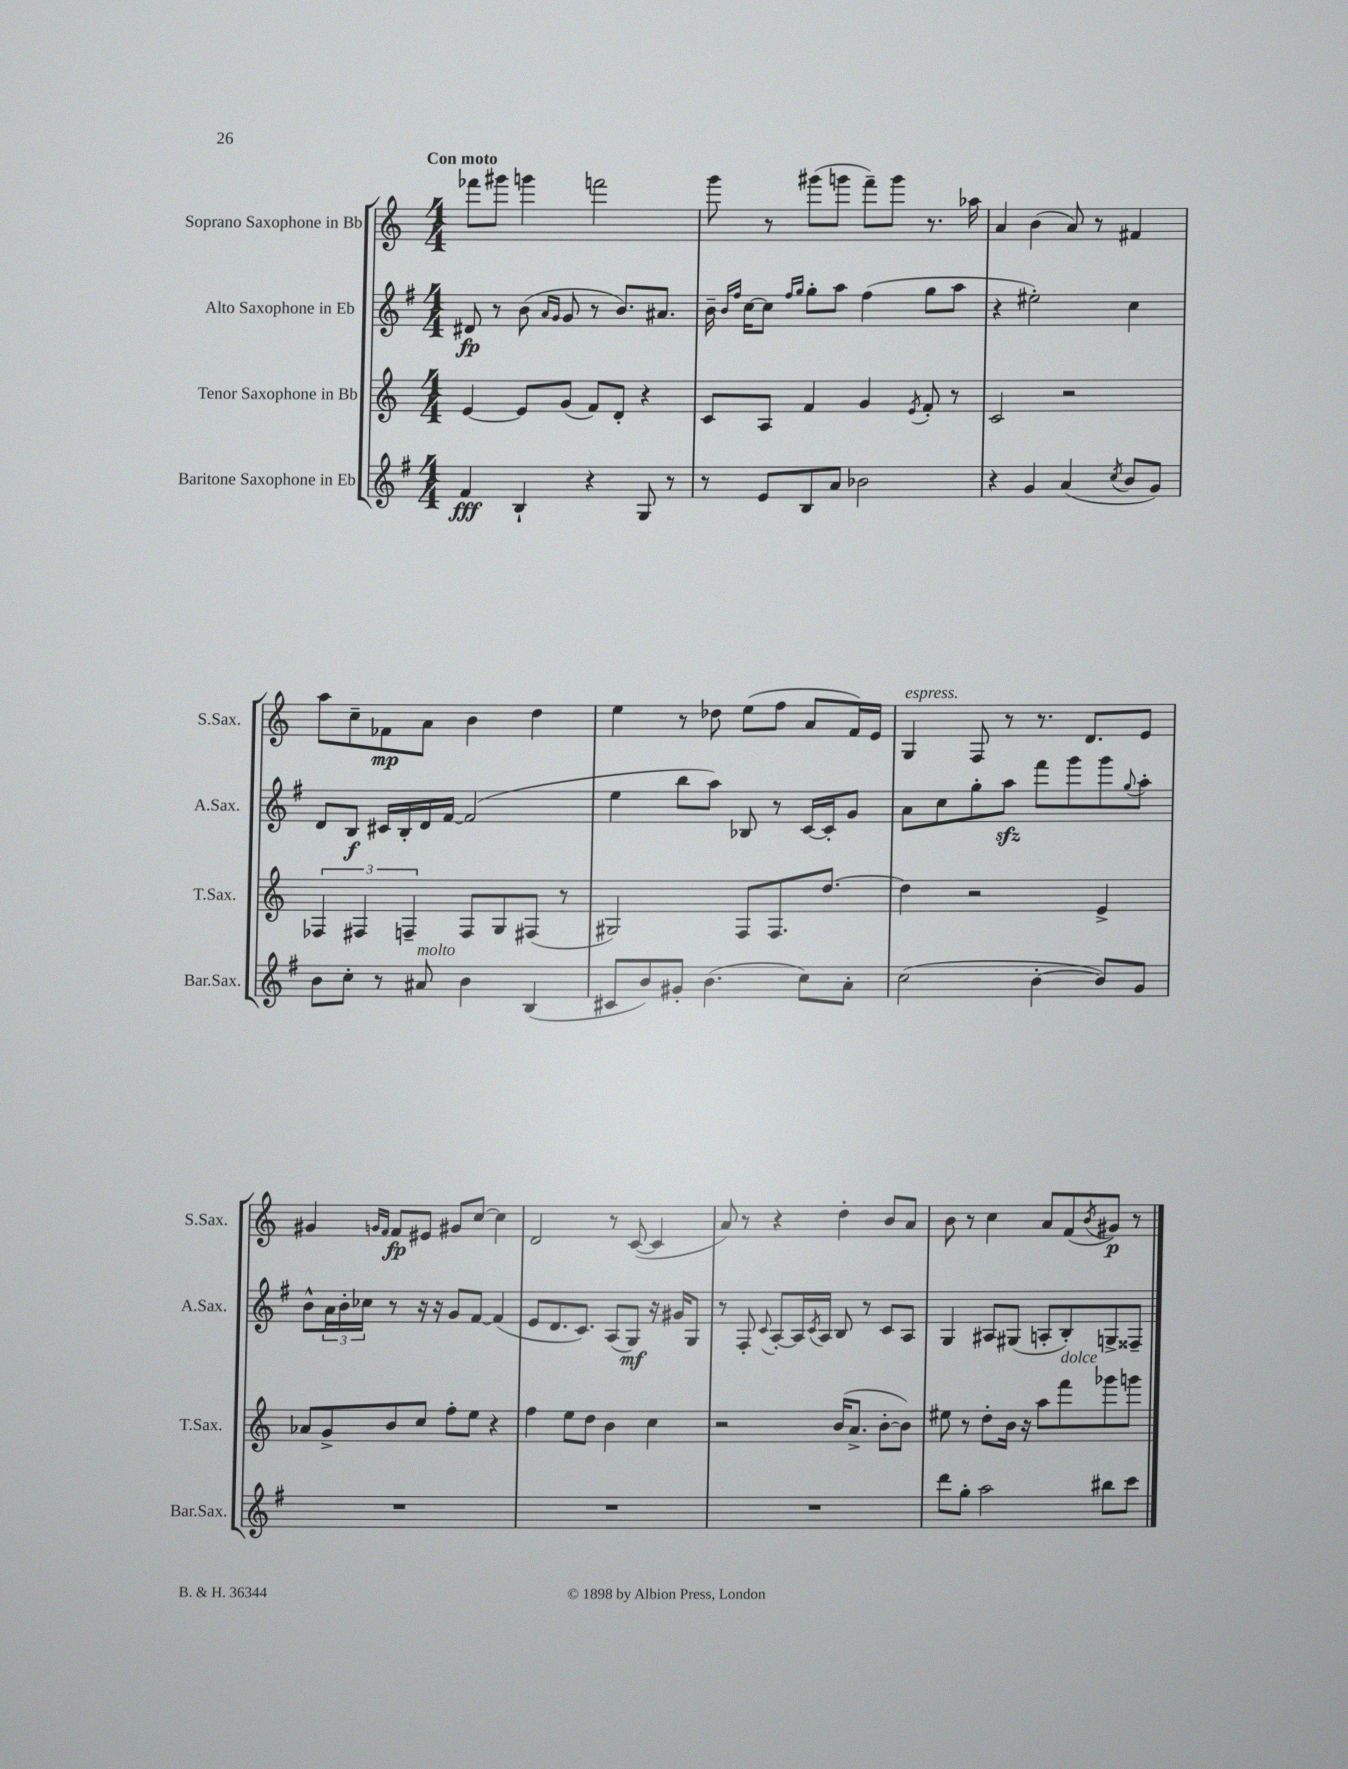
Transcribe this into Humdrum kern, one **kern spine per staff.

**kern	**kern	**kern	**kern
*staff4	*staff3	*staff2	*staff1
*clefG2	*clefG2	*clefG2	*clefG2
*k[f#]	*k[]	*k[f#]	*k[]
*M4/4	*M4/4	*M4/4	*M4/4
4f#	[4e	8d#	8fff-
.	.	8r	8ggg#
4B`	8e]	(8b	4ggg
.	.	16qqa	.
.	.	16qqg	.
.	(8g	8g	.
4r	8f)	8r	2fff
.	8d'	8.b)	.
8G	4r	.	.
.	.	8.a#	.
8r	.	.	.
=	=	=	=
8r	8c	16b~	8ggg
.	.	16qqb	.
.	.	16qqff#	.
.	.	[16cc	.
8e	8A	8cc]	8r
.	.	16qqff#	.
.	.	16qqgg	.
8B	4f	8gg'	(8ggg#
8a	.	8aa	8ggg
2b-	4g	(4ff#	8fff~)
.	.	.	8ggg
.	8qe	.	.
.	8f'	8gg	8.r
.	8r	8aa	.
.	.	.	16aa-
=	=	=	=
4r	2c	4r	4a
4g	.	2ee#')	(4b
(4a	2r	.	8a)
.	.	.	8r
8qcc	.	.	.
8b	.	4cc	4f#
8g)	.	.	.
=	=	=	=
8b	6F-	8d	8aa
8cc'	.	8B	8cc~
.	6F#	.	.
8r	.	16c#	8f-
.	.	16B'	.
.	6F~	.	.
8a#	.	16d	8a
.	.	[16f#	.
4b	8F	(2f#]	4b
.	8G	.	.
(4B	(8F#	.	4dd
.	8r	.	.
=	=	=	=
8c#	2G#)	4ee	4ee
8b)	.	.	.
8g#'	.	8bb	8r
(4.b	.	8aa)	8dd-
.	8F	8B-	(8ee
.	8.F	8r	8ff
8cc)	.	[16c	8a
.	[8.dd	16c']	.
8a'	.	8g	16f)
.	.	.	16e
=	=	=	=
(2cc	4dd]	8a	4G
.	.	8cc	.
.	2r	8gg'	8F
.	.	8aa	8r
[4b'	.	8fff#	8.r
.	.	8ggg	.
.	.	.	8.d
8b])	4e^	8ggg	.
.	.	8qqgg	.
8g	.	8aa'	8e
=	=	=	=
1r	8a-	8b^^	4g#
.	8g^	24a	.
.	.	24b'	.
.	.	24cc-	.
.	.	.	16qqg
.	.	.	16qqf
.	8b	8r	8f
.	8cc	16r	8e#
.	.	16r	.
.	8ff'	8g	8g#
.	8ee	[8f#	[8cc
.	4r	(4f#]	4cc]
=	=	=	=
1r	4ff	8e	2d
.	.	8.d	.
.	8ee	.	.
.	.	8.c)	.
.	8dd	.	.
.	4b	(8A	8r
.	.	8G)	([8c
.	4cc	16r	4c]
.	.	16g#	.
.	.	8G	.
=	=	=	=
1r	2r	8r	8a)
.	.	8F#'	8r
.	.	8qqc	.
.	.	[8A'	4r
.	.	16A]	.
.	.	8qc	.
.	.	16A	.
.	(16b	8B	4dd'
.	8.a^	.	.
.	.	8r	.
.	[8b'	8c	8b
.	8b])	8A	8a
=	=	=	=
8ddd	8ee#	4G	8b
8gg'	8r	.	8r
2aa	8dd'	8A#	4cc
.	16b	(8G#	.
.	16r	.	.
.	8aa	8A'	8a
.	8fff	8B')	(8f
.	.	.	8qb
8bb#	8ggg-	8G^	8g#)
8ccc	8ggg	8F##~	8r
==	==	==	==
*-	*-	*-	*-
